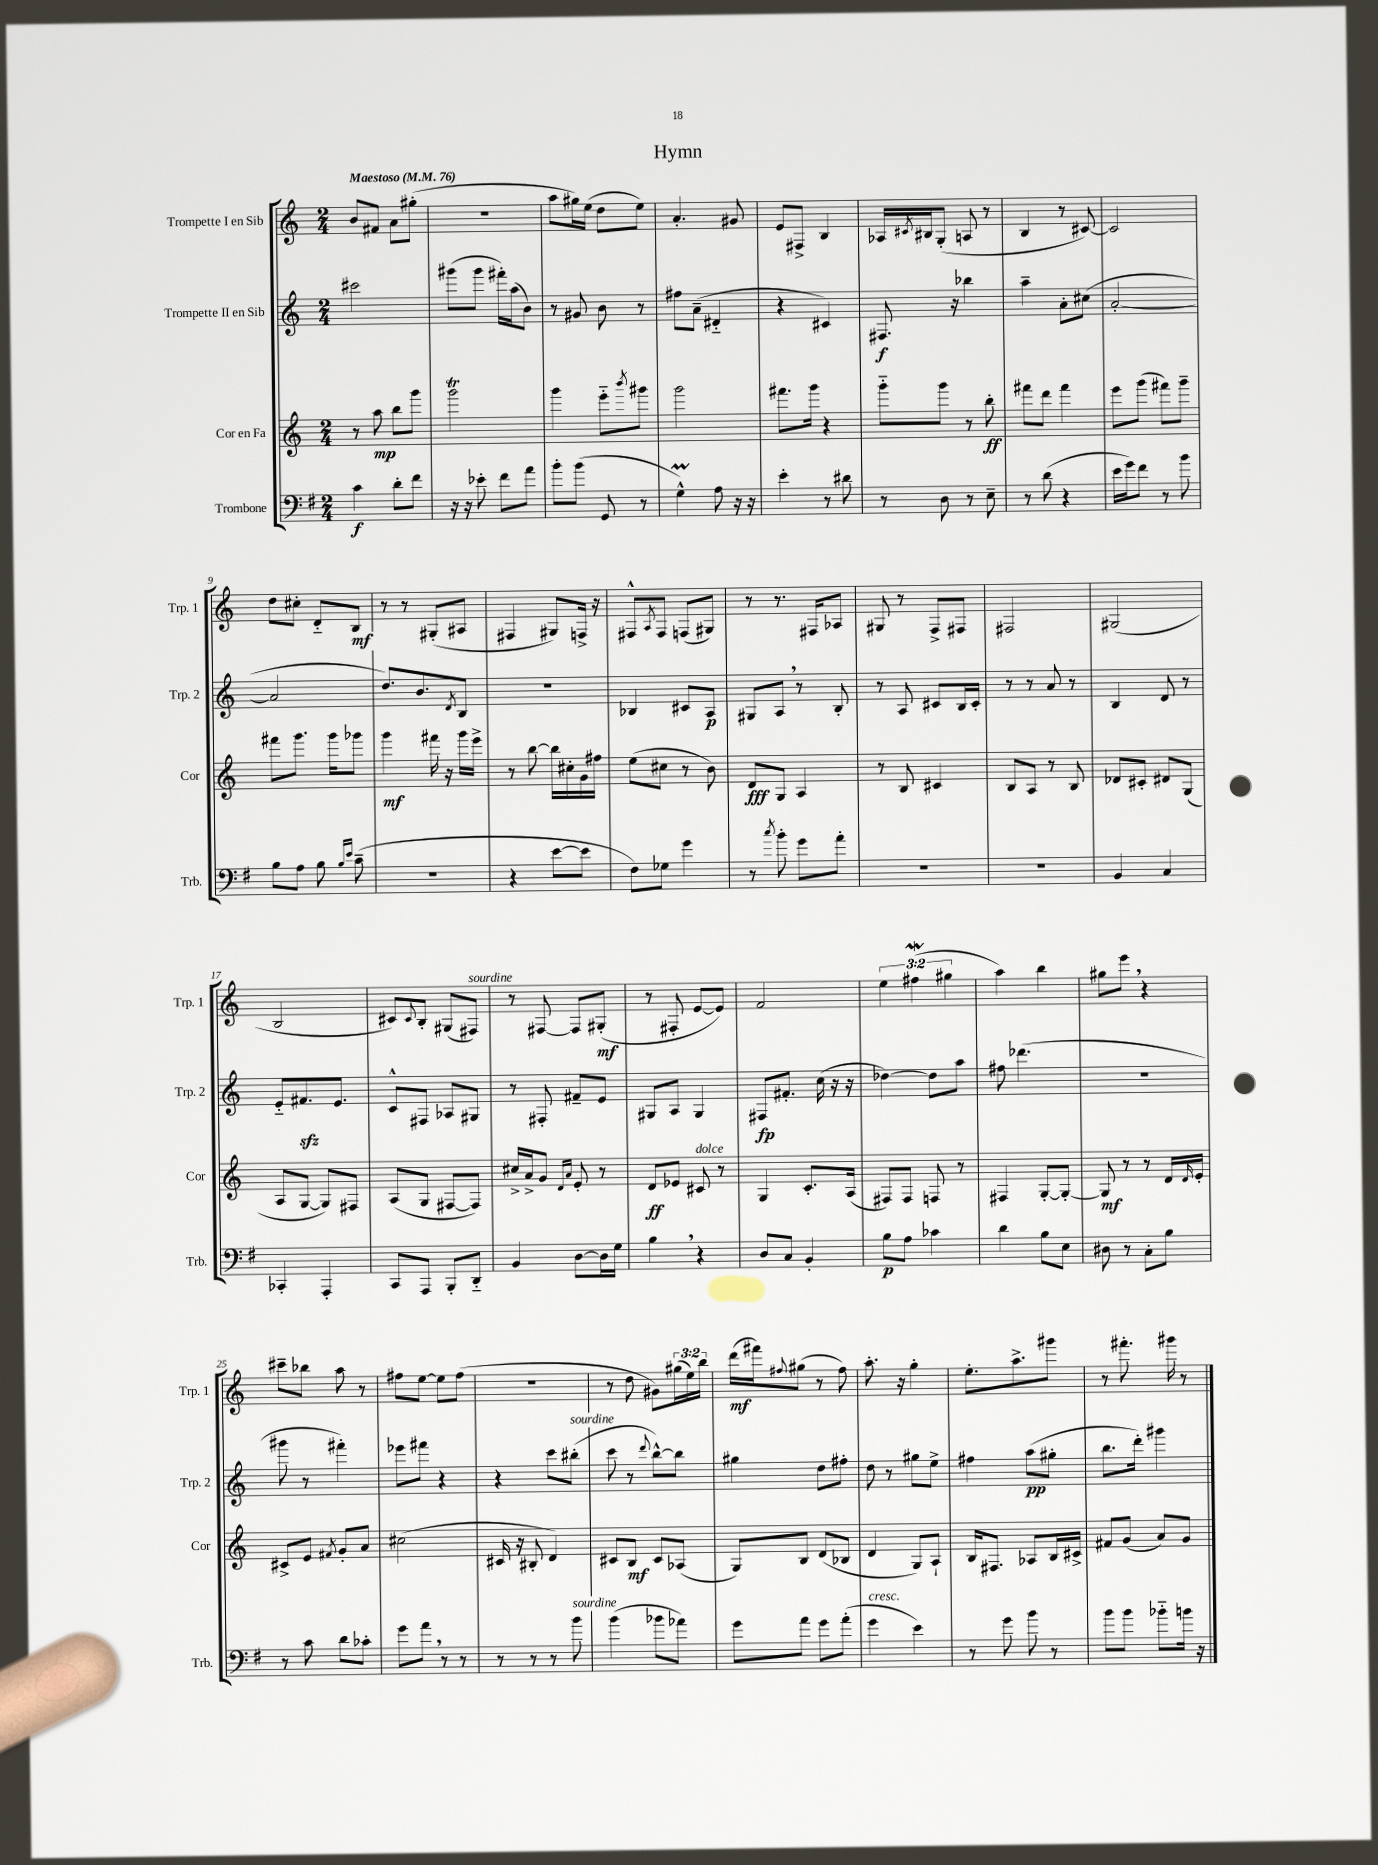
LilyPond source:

\header { title = "Hymn" }
<<
\new StaffGroup <<
\new Staff = "s0" \with { instrumentName = "Trompette I en Sib" shortInstrumentName = "Trp. 1" } {
    \clef treble \key c \major \numericTimeSignature \time 2/4 \override Staff.TupletNumber.text = #tuplet-number::calc-fraction-text \tempo "Maestoso" 4 = 76
    b'8 fis'8 a'8 gis''8-.( |
    r2 |
    a''8 gis''16) e''16( d''8 e''8) |
    a'4.-. gis'8 |
    e'8 fis8-> b4 |
    aes16 \acciaccatura { cis'8 } bis16 g8-.( a8 r8 |
    b4 r8 cis'8~) |
    cis'2 |
    d''8 cis''8-. d'8-_ b8\mf |
    r8 r8 gis8-.( ais8 |
    fis4 gis8) f16-> r16 |
    fis8-^ \acciaccatura { a8 } fis8 f8( gis8) |
    r8 r8. fis16 aes8 |
    gis8 r8 f8-> fis8 |
    fis2 |
    gis2( |
    b2 |
    cis'8) \appoggiatura { cis'8 } b8-. gis8( fis8^\markup { \italic "sourdine" }) |
    r8 fis8~ fis8 gis8-.\mf( |
    r8 fis8-. e'8~ e'8) |
    f'2 |
    \tuplet 3/2 { e''4 fis''4\mordent( gis''4 } |
    a''4) b''4 |
    gis''8 e'''8 \breathe r4 |
    cis'''8-- bes''8 a''8 r8 |
    fis''8 e''8~ e''8 fis''8( |
    r2 |
    r8 d''8 gis'8) \tuplet 3/2 { gis''16( e''16) b''16 } |
    d'''16\mf( fis'''16) \appoggiatura { fis''8 } gis''8( r8 fis''8) |
    a''8.-. r16 g''4-. |
    e''8.-. a''8.-> gis'''8 |
    r8 fis'''8.-. gis'''16 r8 \bar "|." |
}
\new Staff = "s1" \with { instrumentName = "Trompette II en Sib" shortInstrumentName = "Trp. 2" } {
    \clef treble \key c \major \numericTimeSignature \time 2/4
    cis'''2 |
    gis'''8( gis'''8 fis'''16-.) a''16( b'8) |
    r8 gis'8 b'8 r8 |
    fis''8 a'8--( dis'4-_ |
    r4 cis'4) |
    fis8.\f r16 bes''4 |
    a''4-- a'8-. cis''8( |
    a'2~-. |
    a'2 |
    d''8.) b'8. \acciaccatura { d'8 } b8 |
    r2 |
    bes4 cis'8 a8\p |
    gis8 a8 \breathe r8 b8-. |
    r8 a8 cis'8 b16 cis'16-. |
    r8 r8 a'8 r8 |
    b4 d'8 r8 |
    e'8-_ fis'8.\sfz e'8. |
    c'8-^ fis8 aes8 gis8 |
    r8 fis8-. fis'8-- e'8 |
    gis8 a8 gis4 |
    fis8\fp fis'8.-. c''16( r16 r16 |
    des''4~) des''8 a''8 |
    fis''8 des'''4.( |
    r2 |
    gis'''8 r8 fis'''4-.) |
    ees'''8 fis'''8 r4 |
    r4 c'''8 bis''8-.^\markup { \italic "sourdine" }( |
    c'''8 r8 \appoggiatura { d'''8 } b''8~-^) b''8 |
    gis''4 d''8 fis''8-. |
    d''8 r8 gis''8 e''8-> |
    fis''4 a''8\pp( gis''8-. |
    b''8. d'''16-.) gis'''4 \bar "|." |
}
\new Staff = "s2" \with { instrumentName = "Cor en Fa" shortInstrumentName = "Cor" } {
    \clef treble \key c \major \numericTimeSignature \time 2/4
    r8 a''8\mp b''8 g'''8 |
    g'''2\trill |
    g'''4 e'''8-_ \acciaccatura { b'''8 } gis'''8 |
    g'''2 |
    fis'''8. g'''16 r4 |
    g'''8-_ g'''8 r8 b''8-.\ff |
    fis'''8 d'''8 fis'''4 |
    e'''8 g'''8( fis'''8) g'''8-- |
    fis'''8 g'''8. g'''16 ges'''8 |
    g'''4\mf fis'''16 r16 g'''16 e'''16-> |
    r8 b''8~ b''16 cis''16-. g'16 fis''16 |
    e''8( cis''8 r8 b'8) |
    d'8\fff g8 a4 |
    r8 b8 cis'4 |
    b8 a8 r8 b8 |
    des'8 cis'8-. dis'8 g8( |
    a8 g8~ g8) fis8 |
    a8( g8 fis8~ fis8) |
    cis''16-> a'16-> g'8 \grace { d'16 a'16 } e'8-. r8 |
    d'8\ff ees'8 cis'8^\markup { \italic "dolce" } r8 |
    g4 c'8.-. a16( |
    fis8) fis8 f8 r8 |
    fis4 g8~-. g8~-. |
    g8\mf r8 r8 d'16 \grace { d'16 } e'16-. |
    cis'8-> e'8 \acciaccatura { fis'8 } g'8-. a'8 |
    cis''2( |
    cis'16 r16 bis8-. d'4) |
    cis'8 b8\mf cis'8 aes8( |
    g8) b8 d'8( bes8 |
    d'4 g8) a8-! |
    b16 fis8. aes8 b16 cis'16-> |
    fis'8 g'8( a'8) g'8 \bar "|." |
}
\new Staff = "s3" \with { instrumentName = "Trombone" shortInstrumentName = "Trb." } {
    \clef bass \key g \major \numericTimeSignature \time 2/4
    c'4\f d'8-. fis'8 |
    r16 r16 ees'8-. fis'8 a'8 |
    b'8-. b'8( g,8 r8 |
    g4-^\prall) a8 r16 r16 |
    e'4-. r8 dis'8 |
    r8 d8 r8 e8-- |
    r8 d'8( r4 |
    e'16 g'16) fis'8 r8 b'8 |
    b8 a8 b8 \grace { b16 e'16 } c'8--( |
    R2 |
    r4 e'8~ e'8 |
    fis8) ges8 g'4 |
    r8 \acciaccatura { c''8 } b'8-. g'8 a'8-. |
    R2 |
    R2 |
    b,4 c4 |
    ces,4-. a,,4-. |
    c,8 a,,8 b,,8-. d,8-_ |
    b,4 d8~ d16 g16 |
    b4 \breathe r4 |
    d8 c8 b,4-. |
    b8\p a8 ces'4 |
    d'4 b8 e8 |
    dis8 r8 c8-. b8 |
    r8 c'8 d'8 ces'8-. |
    g'8 a'8 \breathe r8 r8 |
    r8 r8 r8 b'8^\markup { \italic "sourdine" } |
    b'4( bes'8 aes'8) |
    g'8 a'8 g'8 a'8-.( |
    g'4^\markup { \italic "cresc." } e'4) |
    r8 g'8 b'8 r8 |
    b'8 b'8 bes'8-_ b'16 r16 \bar "|." |
}
>>
>>
